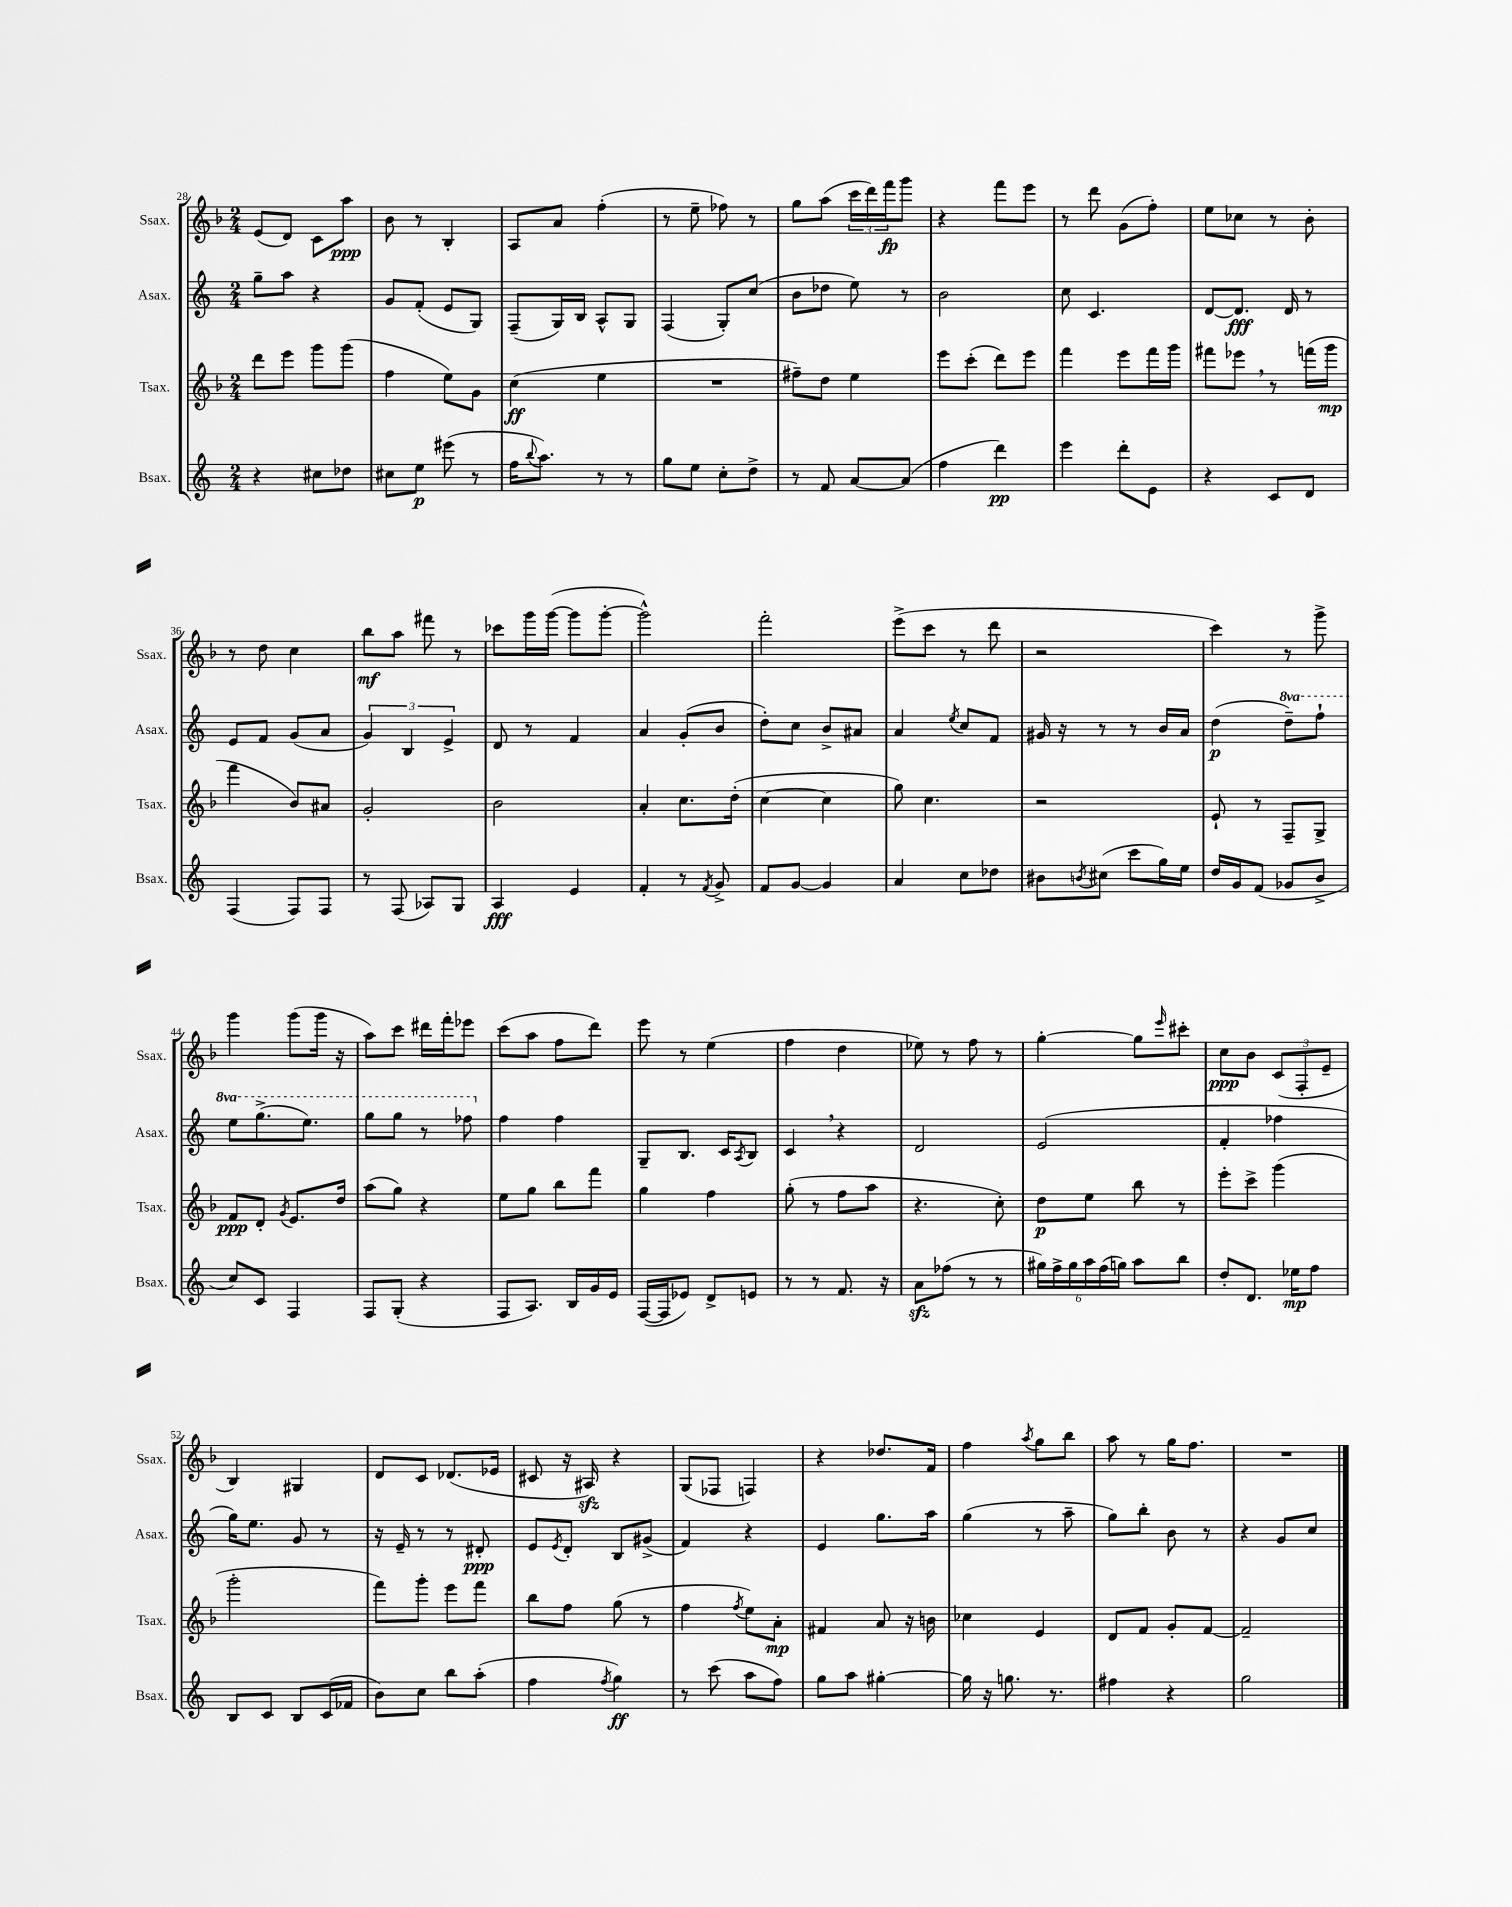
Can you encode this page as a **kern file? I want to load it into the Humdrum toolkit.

**kern	**dynam	**kern	**dynam	**kern	**dynam	**kern	**dynam
*part4	*part4	*part3	*part3	*part2	*part2	*part1	*part1
*staff4	*staff4	*staff3	*staff3	*staff2	*staff2	*staff1	*staff1
*I"Bsax.	*	*I"Tsax.	*	*I"Asax.	*	*I"Ssax.	*
*I'Bsax.	*	*I'Tsax.	*	*I'Asax.	*	*I'Ssax.	*
*clefG2	*	*clefG2	*	*clefG2	*	*clefG2	*
*k[]	*	*k[b-]	*	*k[]	*	*k[b-]	*
*M2/4	*	*M2/4	*	*M2/4	*	*M2/4	*
=28	=28	=28	=28	=28	=28	=28	=28
4r	.	8ddd\L	.	8gg~\L	.	(8e/L	.
.	.	8eee\J	.	8aa\J	.	8d/J)	.
8cc#X\L	.	8ggg\L	.	4r	.	8c\L	.
8dd-X\J	.	(8ggg\J	.	.	.	8aa\J	ppp
=29	=29	=29	=29	=29	=29	=29	=29
8cc#X\L	.	4ff\	.	8g/L	.	8b-\	.
8ee\J	p	.	.	(8f'/J	.	8r	.
(8eee#X\	.	8ee\L)	.	8e/L	.	4B-'/	.
8r	.	8g\J	.	8G/J)	.	.	.
=30	=30	=30	=30	=30	=30	=30	=30
16ff\KL	.	(4cc\	ff	(8F~/L	.	8A/L	.
8qqbb/	.	.	.	.	.	.	.
8.aa\J)	.	.	.	.	.	.	.
.	.	.	.	16G/L)	.	8a/J	.
.	.	.	.	16B/JJ	.	.	.
8r	.	4ee\	.	8A^^/L	.	(4ff'\	.
8r	.	.	.	8G/J	.	.	.
=31	=31	=31	=31	=31	=31	=31	=31
8gg\L	.	2r	.	(4F/	.	8r	.
8ee\J	.	.	.	.	.	8ee~\	.
8cc'\L	.	.	.	8G'/L)	.	8ff-X\)	.
8dd^\J	.	.	.	(8cc/J	.	8r	.
=32	=32	=32	=32	=32	=32	=32	=32
8r	.	8ff#X~\L)	.	8b\L	.	8gg\L	.
8f/	.	8dd\J	.	8dd-X\J	.	(8aa\J	.
[8a/L	.	4ee\	.	8ee\)	.	24ccc\LL	.
.	.	.	.	.	.	24ddd\)	.
.	.	.	.	.	.	24fff\J	fp
(8a/J]	.	.	.	8r	.	8ggg\J	.
=33	=33	=33	=33	=33	=33	=33	=33
4ff\	.	8eee\L	.	2b\	.	4r	.
.	.	(8ccc'\J	.	.	.	.	.
4ddd\)	pp	8ddd\L)	.	.	.	8fff\L	.
.	.	8eee\J	.	.	.	8eee\J	.
=34	=34	=34	=34	=34	=34	=34	=34
4eee\	.	4fff\	.	8cc\	.	8r	.
.	.	.	.	4.c/	.	8ddd\	.
8ddd'\L	.	8eee\L	.	.	.	(8g\L	.
8e\J	.	16fff\L	.	.	.	8ff'\J)	.
.	.	16ggg\JJ	.	.	.	.	.
=35	=35	=35	=35	=35	=35	=35	=35
4r	.	8fff#X\L	.	[8d/L	.	8ee\L	.
.	.	8eee-X,\J	.	8.d/J]	fff	8cc-X\J	.
8c/L	.	8r	.	.	.	8r	.
.	.	.	.	16d/	.	.	.
8d/J	.	(16fffn\LL	.	8r	.	8b-'\	.
.	.	16ggg\JJ	mp	.	.	.	.
!!LO:LB:g=z
=36	=36	=36	=36	=36	=36	=36	=36
(4F/	.	4fff\	.	8e/L	.	8r	.
.	.	.	.	8f/J	.	8dd\	.
8F/L)	.	8b-/L)	.	(8g/L	.	4cc\	.
8F/J	.	8a#X/J	.	8a/J	.	.	.
=37	=37	=37	=37	=37	=37	=37	=37
8r	.	2g'/	.	6g/)	.	8bb-\L	mf
(8F/	.	.	.	.	.	8aa\J	.
.	.	.	.	6B/	.	.	.
8A-X/L)	.	.	.	.	.	8fff#X\	.
.	.	.	.	6e^/	.	.	.
8G/J	.	.	.	.	.	8r	.
=38	=38	=38	=38	=38	=38	=38	=38
4A/	fff	2b-\	.	8d/	.	8ccc-X\L	.
.	.	.	.	8r	.	16ggg\L	.
.	.	.	.	.	.	([16ggg\JJ	.
4e/	.	.	.	4f/	.	8ggg\L]	.
.	.	.	.	.	.	[8ggg'\J	.
=39	=39	=39	=39	=39	=39	=39	=39
4f'/	.	4a'/	.	4a/	.	2ggg^^\])	.
8r	.	8.cc\L	.	(8g'/L	.	.	.
8qf/	.	.	.	.	.	.	.
8g^/	.	.	.	8b/J	.	.	.
.	.	(16dd'\Jk	.	.	.	.	.
=40	=40	=40	=40	=40	=40	=40	=40
8f/L	.	[4cc\	.	8dd'\L)	.	2fff'\	.
[8g/J	.	.	.	8cc\J	.	.	.
4g/]	.	4cc\]	.	8b^/L	.	.	.
.	.	.	.	8a#X/J	.	.	.
=41	=41	=41	=41	=41	=41	=41	=41
4a/	.	8gg\)	.	4a/	.	(8eee^\L	.
.	.	4.cc\	.	.	.	8ccc\J	.
.	.	.	.	8qee/	.	.	.
8cc\L	.	.	.	8cc/L	.	8r	.
8dd-X\J	.	.	.	8f/J	.	8ddd\	.
=42	=42	=42	=42	=42	=42	=42	=42
8b#X\L	.	2r	.	16g#X/	.	2r	.
.	.	.	.	16r	.	.	.
8qbn/	.	.	.	.	.	.	.
(8cc#X\J	.	.	.	8r	.	.	.
8ccc\L	.	.	.	8r	.	.	.
16gg\L)	.	.	.	16b/LL	.	.	.
16ee\JJ	.	.	.	16a/JJ	.	.	.
=43	=43	=43	=43	=43	=43	=43	=43
16dd/LL	.	8e`/	.	(4dd\	p	4ccc\)	.
16g/J	.	.	.	.	.	.	.
(8f/J	.	8r	.	.	.	.	.
*	*	*	*	*8va	*	*	*
8g-X/L	.	8F~/L	.	8ddd~\L)	.	8r	.
8b^/J	.	8G^/J	.	8fff`\J	.	8ggg^\	.
!!LO:LB:g=z
=44	=44	=44	=44	=44	=44	=44	=44
8cc/L)	.	8f/L	ppp	8eee\L	.	4ggg\	.
8c/J	.	8d'/J	.	(8.ggg^\	.	.	.
.	.	8qg/	.	.	.	.	.
4F/	.	8.e/L	.	.	.	(8ggg\L	.
.	.	.	.	8.eee\J)	.	.	.
.	.	.	.	.	.	16ggg\Jk	.
.	.	16dd/Jk	.	.	.	16r	.
=45	=45	=45	=45	=45	=45	=45	=45
8F/L	.	(8aa\L	.	8ggg\L	.	8aa\L)	.
(8G'/J	.	8gg\J)	.	8ggg\J	.	8ccc\J	.
4r	.	4r	.	8r	.	16ddd#X\LL	.
.	.	.	.	.	.	16fff'\J	.
.	.	.	.	8fff-X\	.	8eee-X\J	.
=46	=46	=46	=46	=46	=46	=46	=46
*	*	*	*	*X8va	*	*	*
8F/L	.	8ee\L	.	4ff\	.	(8ccc\L	.
8.A/J)	.	8gg\J	.	.	.	8aa\J	.
.	.	8bb-\L	.	4ff\	.	8ff\L	.
16B/LL	.	.	.	.	.	.	.
16g/	.	8fff\J	.	.	.	8ddd\J)	.
16e/JJ	.	.	.	.	.	.	.
=47	=47	=47	=47	=47	=47	=47	=47
([16F/LL	.	4gg\	.	8G~/L	.	8eee\	.
16F/J]	.	.	.	.	.	.	.
8e-X/J)	.	.	.	8.B/J	.	8r	.
8d^/L	.	4ff\	.	.	.	(4ee\	.
.	.	.	.	16c/KL	.	.	.
.	.	.	.	8qA/	.	.	.
8en/J	.	.	.	8B/J	.	.	.
=48	=48	=48	=48	=48	=48	=48	=48
8r	.	(8gg'\	.	4c,/	.	4ff\	.
8r	.	8r	.	.	.	.	.
8.f/	.	8ff\L	.	4r	.	4dd\	.
.	.	8aa\J	.	.	.	.	.
16r	.	.	.	.	.	.	.
=49	=49	=49	=49	=49	=49	=49	=49
8azz\L	.	4.r	.	2d/	.	8ee-X\)	.
(8ff-X\J	.	.	.	.	.	8r	.
8r	.	.	.	.	.	8ff\	.
8r	.	8cc'\)	.	.	.	8r	.
=50	=50	=50	=50	=50	=50	=50	=50
24gg#X\LL)	.	8dd\L	p	(2e/	.	[4gg'\	.
24ff^\	.	.	.	.	.	.	.
24gg#\	.	.	.	.	.	.	.
24aa\	.	8ee\J	.	.	.	.	.
(24ff\	.	.	.	.	.	.	.
24ggn\JJ)	.	.	.	.	.	.	.
8aa\L	.	8bb-\	.	.	.	8gg\L]	.
.	.	.	.	.	.	16qqeee/	.
8bb\J	.	8r	.	.	.	8ccc#X'\J	.
=51	=51	=51	=51	=51	=51	=51	=51
8dd'/L	.	8eee'\L	.	4f'/	.	8cc\L	ppp
8.d/J	.	8ccc^\J	.	.	.	8b-\J	.
.	.	(4ggg\	.	4ff-X\	.	(12c/L	.
16ee-X\KL	mp	.	.	.	.	.	.
.	.	.	.	.	.	12F'/	.
8ff\J	.	.	.	.	.	.	.
.	.	.	.	.	.	12e~/J	.
!!LO:LB:g=z
=52	=52	=52	=52	=52	=52	=52	=52
8B/L	.	2ggg'\	.	16gg\KL)	.	4B-/)	.
.	.	.	.	8.ee\J	.	.	.
8c/J	.	.	.	.	.	.	.
8B/L	.	.	.	8g/	.	4G#X/	.
(16c/L	.	.	.	8r	.	.	.
16f-X/JJ	.	.	.	.	.	.	.
=53	=53	=53	=53	=53	=53	=53	=53
8b\L)	.	8fff\L)	.	16r	.	8d/L	.
.	.	.	.	16e~/	.	.	.
8cc\J	.	8ggg'\J	.	8r	.	8c/J	.
8bb\L	.	8eee\L	.	8r	.	(8.d-X/L	.
(8aa'\J	.	8fff\J	.	8d#X'/	ppp	.	.
.	.	.	.	.	.	16e-X/Jk	.
=54	=54	=54	=54	=54	=54	=54	=54
4ff\	.	8bb-\L	.	8e/L	.	8c#X/	.
.	.	.	.	8qe/	.	.	.
.	.	8ff\J	.	8d'/J	.	16r	.
.	.	.	.	.	.	16A#Xzz/)	.
8qff/	.	.	.	.	.	.	.
4gg\)	ff	(8gg\	.	8B/L	.	4r	.
.	.	8r	.	(8g#X^/J	.	.	.
=55	=55	=55	=55	=55	=55	=55	=55
8r	.	4ff\	.	4f/)	.	(8G/L	.
(8ccc\	.	.	.	.	.	8F-X/J	.
.	.	8qff/	.	.	.	.	.
8aa\L	.	8ee\L)	.	4r	.	4Fn/)	.
8ff\J)	.	8a'\J	mp	.	.	.	.
=56	=56	=56	=56	=56	=56	=56	=56
8gg\L	.	4f#X/	.	4e/	.	4r	.
8aa\J	.	.	.	.	.	.	.
[4gg#X'\	.	8a/	.	8.gg\L	.	8.dd-X/L	.
.	.	16r	.	.	.	.	.
.	.	16bn\	.	16aa\Jk	.	16f/Jk	.
=57	=57	=57	=57	=57	=57	=57	=57
16gg#\]	.	4cc-X\	.	(4gg\	.	4ff\	.
16r	.	.	.	.	.	.	.
8.ggn\	.	.	.	.	.	.	.
.	.	.	.	.	.	8qaa/	.
.	.	4e/	.	8r	.	8gg\L	.
8.r	.	.	.	.	.	.	.
.	.	.	.	8aa~\	.	8bb-\J	.
=58	=58	=58	=58	=58	=58	=58	=58
4ff#X\	.	8d/L	.	8gg\L)	.	8aa\	.
.	.	8f/J	.	8bb'\J	.	8r	.
4r	.	8g'/L	.	8b\	.	16gg\KL	.
.	.	.	.	.	.	8.ff\J	.
.	.	[8f/J	.	8r	.	.	.
=59	=59	=59	=59	=59	=59	=59	=59
2gg\	.	2f~/]	.	4r	.	2r	.
.	.	.	.	8g/L	.	.	.
.	.	.	.	8cc/J	.	.	.
==	==	==	==	==	==	==	==
*-	*-	*-	*-	*-	*-	*-	*-
